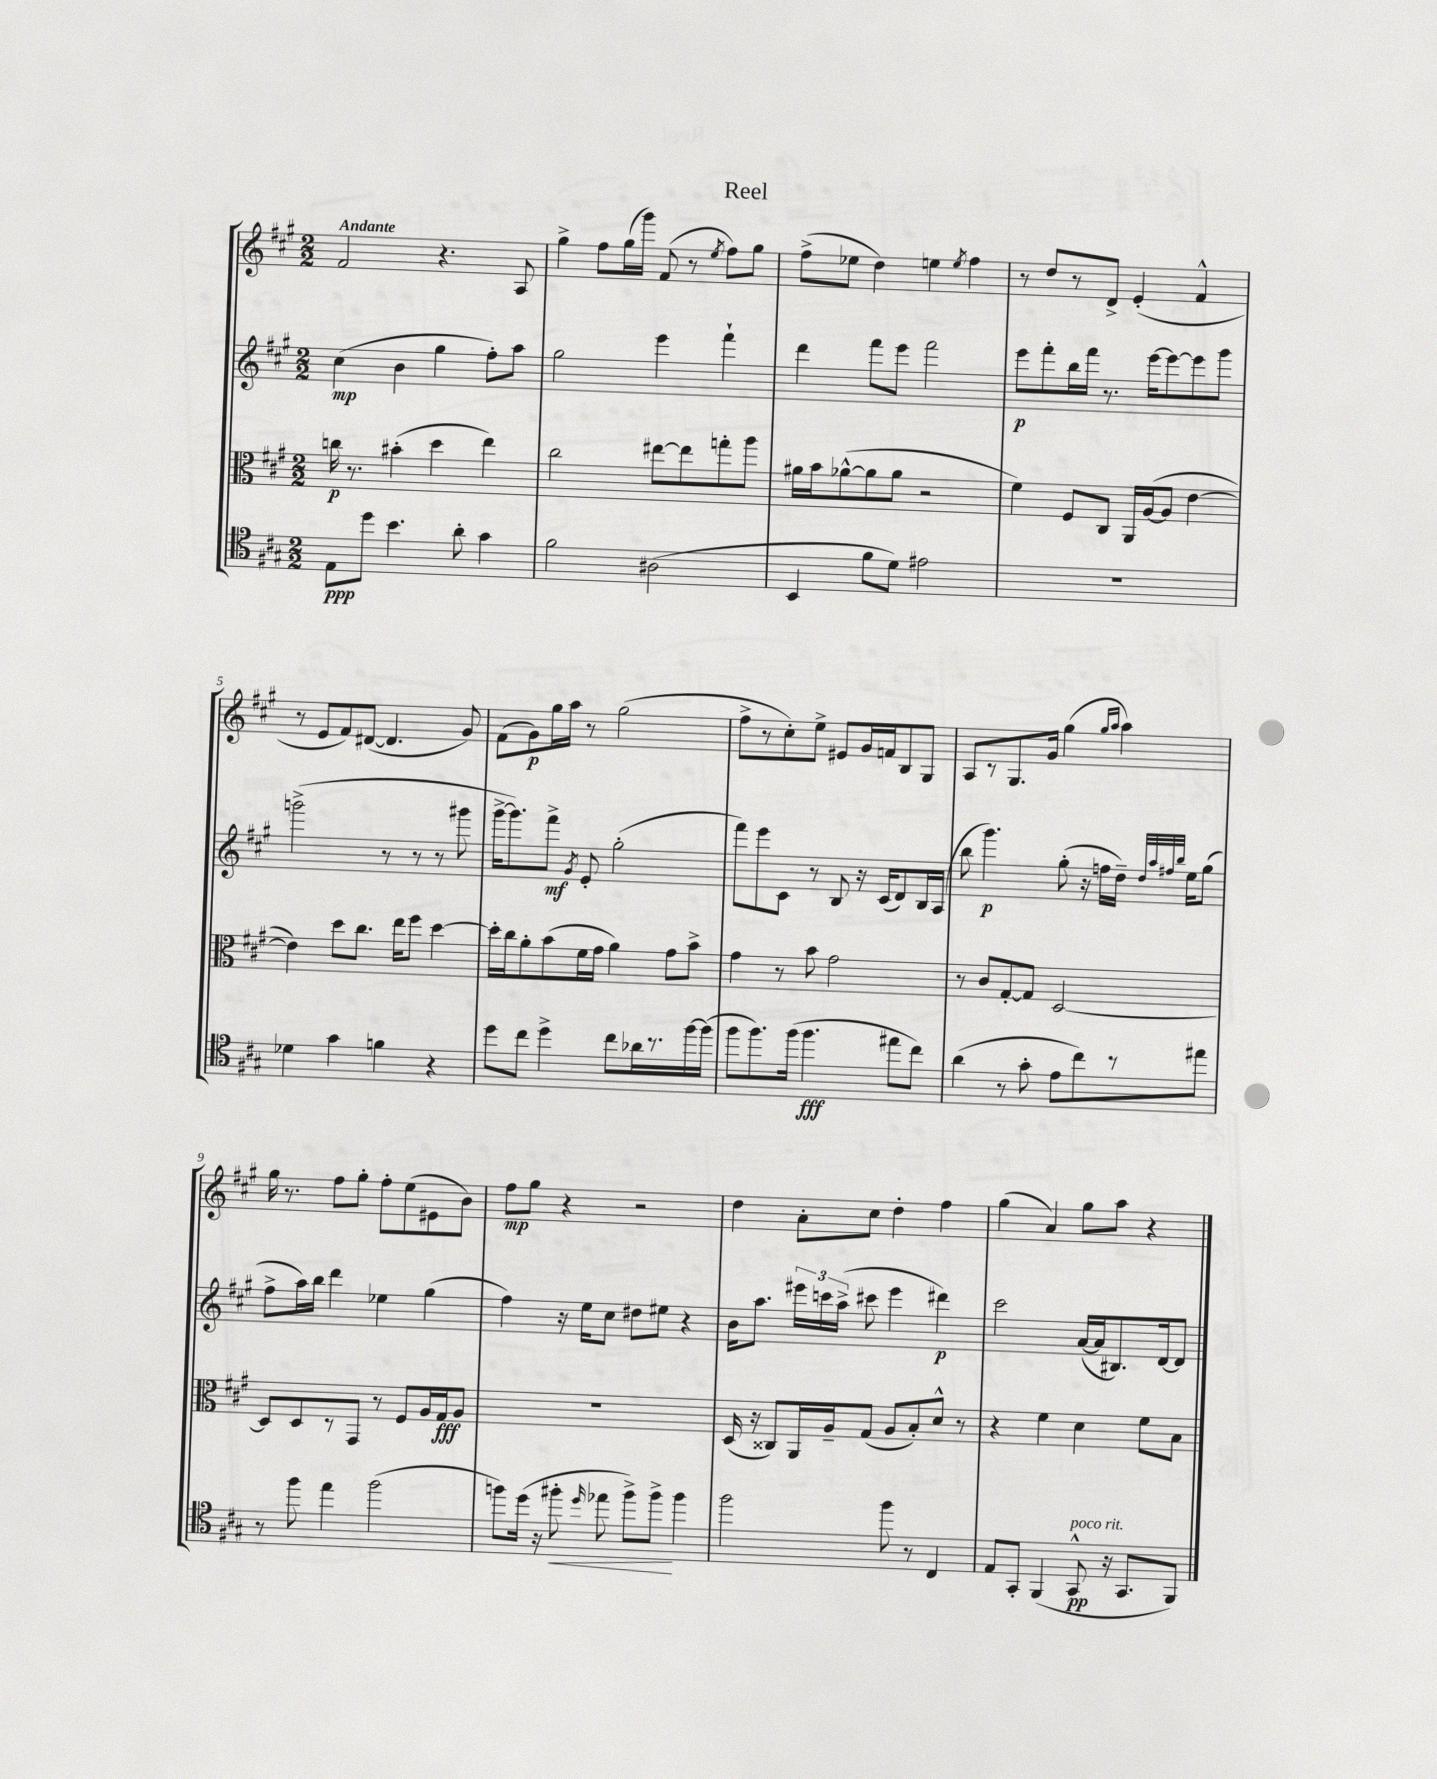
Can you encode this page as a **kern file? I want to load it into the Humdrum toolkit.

**kern	**kern	**kern	**kern
*staff4	*staff3	*staff2	*staff1
*clefC4	*clefC3	*clefG2	*clefG2
*k[f#c#g#]	*k[f#c#g#]	*k[f#c#g#]	*k[f#c#g#]
*M2/2	*M2/2	*M2/2	*M2/2
8E\L	16cc\	(4cc#\	2f#/
.	8.r	.	.
8dd\J	.	.	.
4.b\	(4b#'\	4b\	.
.	4dd\	4gg#\	4.r
8a'\	.	.	.
4g#\	4ee\)	8ff#'\L)	.
.	.	8aa\J	8A/
=	=	=	=
2f#\	2cc#\	2gg#\	4gg#^\
.	.	.	8ff#\L
.	.	.	(16gg#\L
.	.	.	16ggg#\JJ)
(2A#\	[8ee#\L	4eee\	(8f#/
.	8ee#\]	.	8r
.	.	.	8qee/
.	8gg'\	4fff#`\	8ff#\L)
.	8aa\J	.	8gg#\J
=	=	=	=
4BB/	16a#\LL	4ddd\	(8ff#^\L
.	16b\J	.	.
.	([8a-^^\	.	8ee-\J
8f#\L	8a-\]	8fff#\L	4dd\)
8d\J)	8a-\J	8eee\J	.
2e#\	2r	2fff#\	4ee\
.	.	.	8qee/
.	.	.	4ff#\
=	=	=	=
1r	4f#\)	8eee\L	8r
.	.	8fff#'\	8dd/L
.	8F#/L	16bb\L	8r
.	.	16fff#\JJ	.
.	8C#/J	8.r	8d^/J
.	16AA/LL	.	(4e'/
.	([16A/J	[16eee\LK	.
.	8A/]J	8eee\_	.
.	[4e\	8eee\]	4f#^^/
.	.	8ggg#\J	.
=	=	=	=
4d-\	4e\])	(2ggg^\	8r
.	.	.	8e/L
4g#\	8dd\L	.	8f#/)
.	8.cc#\J	.	([8d#/J
4f\	.	8r	4.d#/]
.	16ee\LK	.	.
.	8ff#\J	8r	.
4r	[4dd\	8r	.
.	.	8ggg#\	8g#/)
=	=	=	=
8dd\L	16dd'\]LL	[16ggg#^\LK	(8f#\L
.	16cc#\J	8.ggg#\])	.
8cc#\J	8a'\	.	8g#\)
4dd^\	(8b\	8fff#^\J	16gg#\L
.	.	.	16aa\JJ
.	.	8qg#/	.
.	16f#\L	8e'/	8r
.	16g#\JJ	.	.
8cc#\L	4a\)	(2gg#'\	(2gg#\
16a-\L	.	.	.
8.r	.	.	.
.	8g#\L	.	.
[16ff#\	8b^\J	.	.
(16ff#\]JJ	.	.	.
=	=	=	=
8ff#\L	4g#\	8fff#\L)	8ff#^\L
8.ff#\)	.	8eee\	8r
.	8r	8c#\J	8cc#'\)
(16ff#\Jk	.	.	.
4.ff#\	8b\	8r	8ee^\J
.	2g#\	8B/	8e#/L
.	.	16r	16g#/L
.	.	(16c#/LK	16f/J
8ee#\L	.	8d/)	8B/
8cc#\J)	.	16B/L	8G#/J
.	.	(16A/JJ	.
=	=	=	=
(4a\	8r	8bb\	8A/L
.	8c#/L	4.ggg#\)	8r
8r	[8G#'/	.	8.G#/
8g#'\	8G#/]J	.	.
.	.	.	16g#/Jk
8e\L	[2D/	(8gg#'\	(4gg#\
8cc#\)	.	16r	.
.	.	16ff\LL	.
.	.	.	16qqgg#/LL
.	.	.	16qqaa/JJ
8r	.	16dd~\JJ)	4aa\)
.	.	32qqdd/LLL	.
.	.	32qqaa/	.
.	.	32qqff#/	.
.	.	32qqbb/JJJ	.
.	.	16ee\LK	.
8ee#\J	.	(8gg#\J	.
=	=	=	=
8r	8D/]L	8ff#^\L	16gg#\
.	.	.	8.r
8ff#\	8D/	16aa\L)	.
.	.	16bb\JJ	.
4ee\	8r	4ddd\	8ff#\L
.	8GG#/J	.	8gg#'\J
(2ff#\	8r	4ee-\	8ff#'\L
.	8F#/L	.	(8ee\
.	16A/L	(4gg#\	8e#\
.	16G#/J	.	.
.	8A/J	.	8b\J)
=	=	=	=
8ff\L)	1r	4ff#\)	8ff#\L
(16dd\Jk	.	.	8gg#\J
16r	.	.	.
8ff#'\	.	16r	4r
.	.	16ee\LK	.
16qqdd/	.	.	.
8ee-\	.	8cc#\J	.
8ff#^\L)	.	8dd#\L	2r
8ff#^\J	.	8ee#\J	.
4ff#\	.	4r	.
=	=	=	=
2ff#\	(16D/	16b\LK	4dd\
.	16r	8.aa\J	.
.	8C##/L)	.	.
.	16AA/L	24eee#\LL	8a'\L
.	.	24ccc\	.
.	16A~/J	.	.
.	.	(24aa^\JJ	.
.	(8G#/J	8ccc#\	8cc#\J
8ff#\	8A/L	4eee#\	4dd'\
8r	8B'/)	.	.
4C#/	8d^^/J	4ddd#\)	4ff#\
.	8r	.	.
=	=	=	=
8E/L	4r	2ccc#\	(4gg#\
8GG#'/J	.	.	.
(4FF#/	4f#\	.	4a/)
8GG#^^/	4d\	([16a/LL	8gg#\L
.	.	16a/]J	.
16r	.	8.B#/)	8aa\J
8.GG#/L	.	.	.
.	8f#\L	.	4r
.	.	[16d/k	.
8FF#/J)	8B\J	8d/]J	.
==	==	==	==
*-	*-	*-	*-
